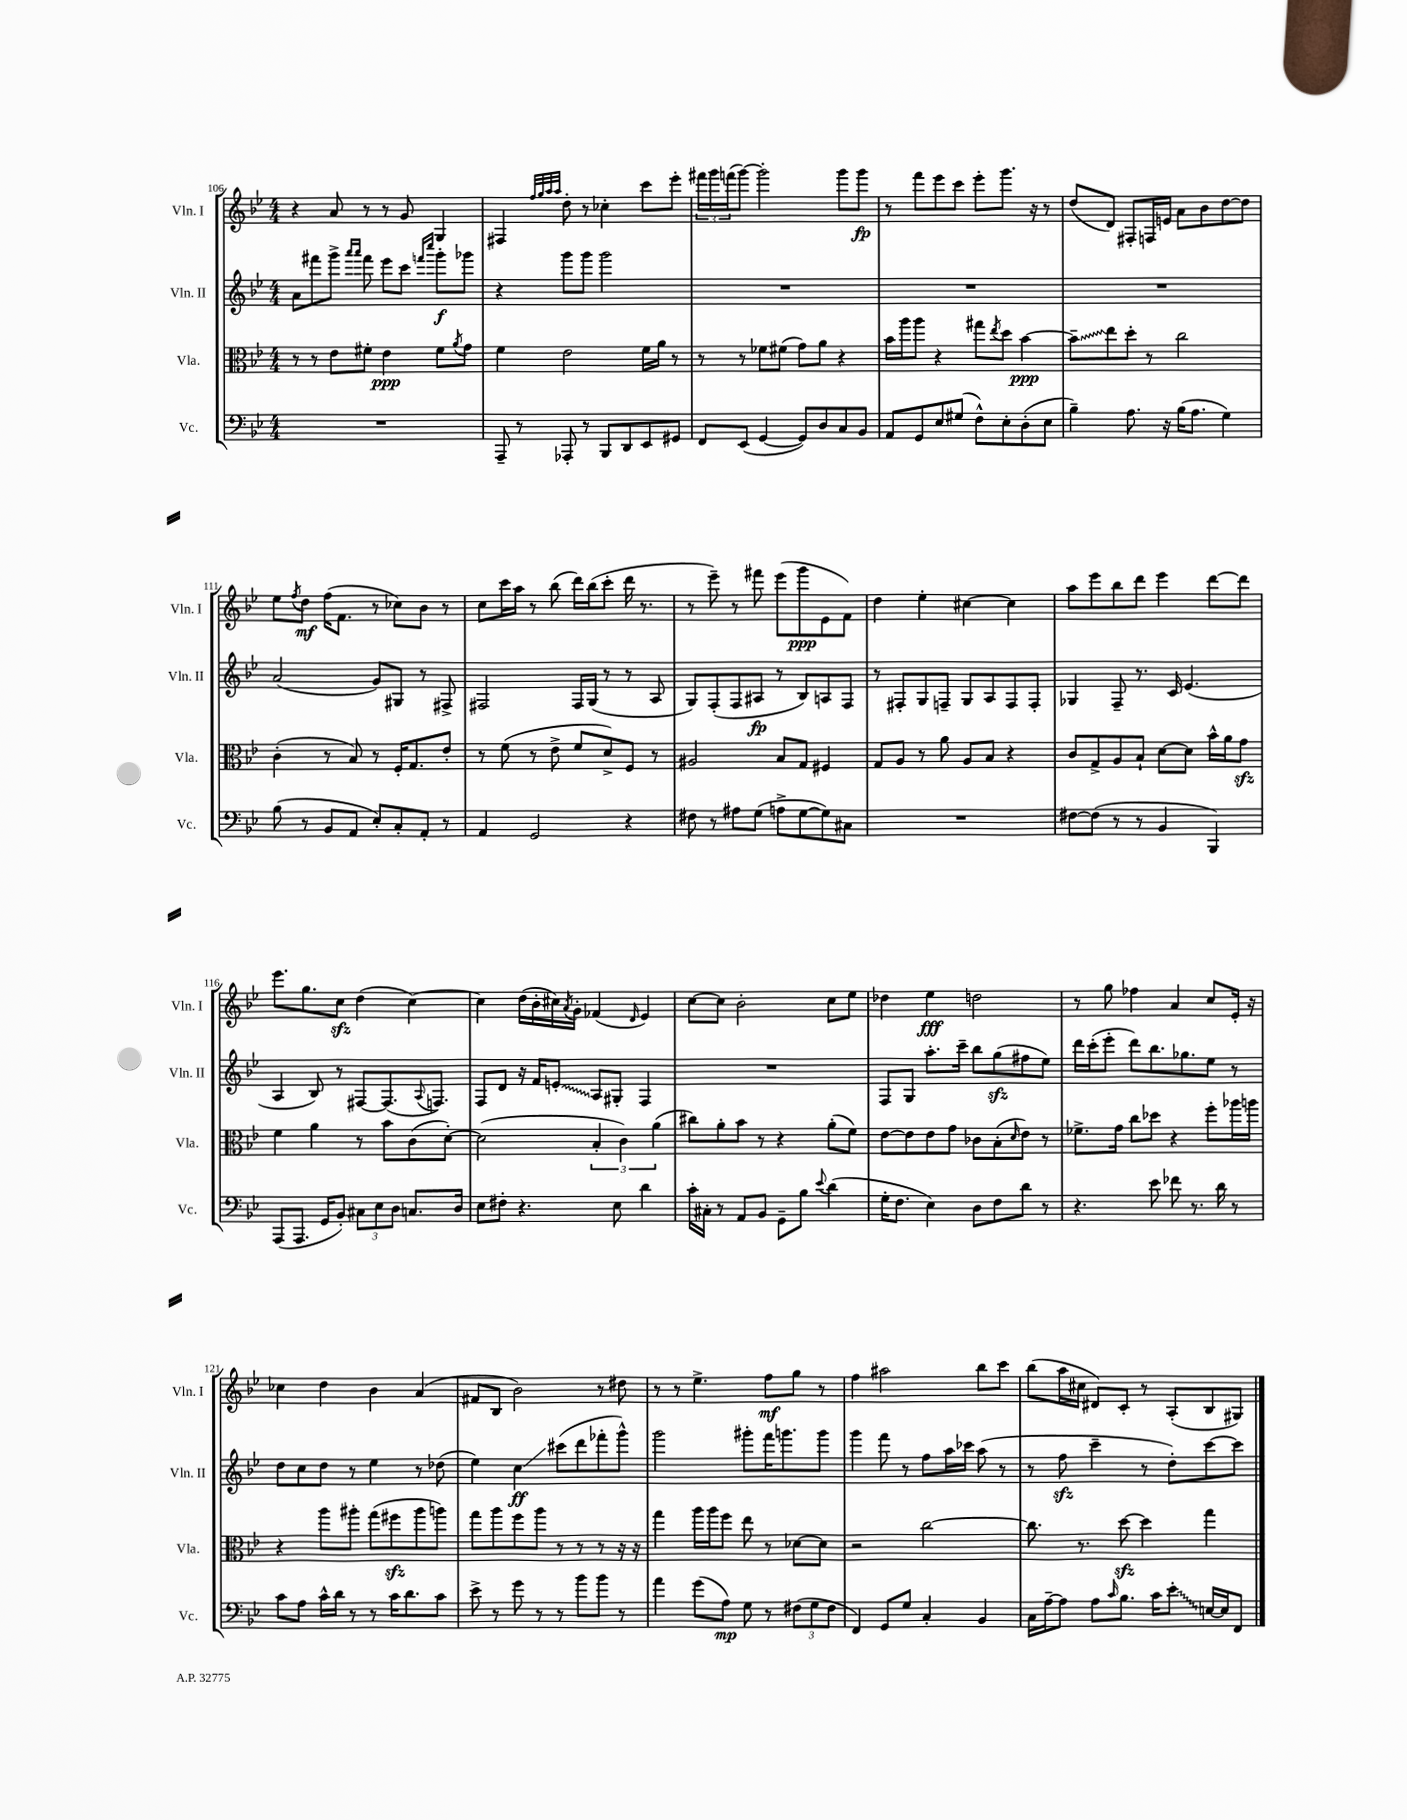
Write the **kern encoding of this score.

**kern	**kern	**kern	**kern
*staff4	*staff3	*staff2	*staff1
*clefF4	*clefC3	*clefG2	*clefG2
*k[b-e-]	*k[b-e-]	*k[b-e-]	*k[b-e-]
*M4/4	*M4/4	*M4/4	*M4/4
1r	8r	8a\L	4r
.	8r	8fff#\	.
.	8e-\L	8ggg^\J	8a/
.	.	16qqaaa/LL	.
.	.	16qqaaa/JJ	.
.	8f#'\J	8fff#\	8r
.	4e-\	8eee-\L	8r
.	.	8ccc\J	8g/
.	.	16qqfff/LL	.
.	.	16qqcccc/JJ	.
.	8f#\L	8ggg'\L	4G/
.	8qa/	.	.
.	8g\J	8ggg-\J	.
=	=	=	=
8AAA~/	4f\	4r	4F#/
8r	.	.	.
.	.	.	32qqff/LLL
.	.	.	32qqgg/
.	.	.	32qqaa/
.	.	.	32qqaa/JJJ
8AAA-'/	2e-\	8ggg\L	8dd'\
8r	.	8ggg\J	8r
8BBB-/L	.	2ggg\	4cc-'\
8DD/	.	.	.
8EE-/	16f\LL	.	8ccc\L
.	16a\JJ	.	.
8GG#/J	8r	.	8eee-'\J
=	=	=	=
8FF/L	8r	1r	24fff#\LL
.	.	.	24ggg\
.	.	.	(24fff\J
(8EE-/J	8r	.	[8ggg\J)
[4GG/	8f-\L	.	2ggg'\]
.	(8f#\J	.	.
8GG/]L)	8g\L)	.	.
8D/	8a\J	.	.
8C/	4r	.	8ggg\L
8BB-/J	.	.	8ggg\J
=	=	=	=
8AA/L	16b-\LL	1r	8r
.	16aa\J	.	.
8GG/	8aa\J	.	8fff\L
8E-/	4r	.	8eee-\
(8G#/J	.	.	8ccc\J
8F^^\L)	8gg#\L	.	8eee-'\L
.	8qee-/	.	.
8E-'\	8dd\J	.	8.ggg\J
(8D'\	[4b-\	.	.
.	.	.	16r
8E-\J	.	.	8r
=	=	=	=
4B-~\)	8b-~\]L	1r	(8dd/L
.	8ee-\	.	8d/J)
8.A\	8dd'\J	.	8F#'/L
.	8r	.	16F/L
16r	.	.	16e/JJ
(16B-\LK	2cc\	.	8a\L
8.A\J	.	.	.
.	.	.	8b-\
4G\)	.	.	[8dd\
.	.	.	8dd\]J
=	=	=	=
(8B-\	(4c'\	(2a/	8ee-\L
.	.	.	8qff/
8r	.	.	8dd\J
8BB-/L	8r	.	(16ff\LK
.	.	.	8.f\J
8AA/J	8B-/)	.	.
8E-'/L)	8r	8g/L)	8r
8C'/	16F'/LK	8G#/J	8cc-\L)
.	8.G/	.	.
8AA'/J	.	8r	8b-\J
8r	8e-'/J	8F#^/	8r
=	=	=	=
4AA/	8r	2F#/	8cc\L
.	(8f\	.	16ccc\L
.	.	.	16aa\JJ
2GG/	8r	.	8r
.	8e-^\	.	(8bb-\
.	8f/L	16F#/LL	16ddd\LL)
.	.	(16G/JJ	(16bb-\J
.	8d^/)	8r	8ccc'\J
4r	8F/J	8r	16ddd\
.	.	.	8.r
.	8r	8A/	.
=	=	=	=
8F#\	2A#/	8G/L)	8r
8r	.	(8F'/	8eee-~\)
8A#\L	.	8F/	8r
(8G\J	.	8A#/J	8fff#\
8A^\L	8B-/L	8r	(8eee-\L
[8G\	8G/J	8B-/L)	8ggg\
8G\])	4F#/	8A/	8e-\
8C#\J	.	8F/J	8f\J)
=	=	=	=
1r	8G/L	8r	4dd\
.	8A/J	8F#'/L	.
.	8r	8G/	4ee-'\
.	8a\	8F~/J	.
.	8A/L	8G/L	[4cc#\
.	8B-/J	8A/	.
.	4r	8F/	4cc#\]
.	.	8F'/J	.
=	=	=	=
[8F#\L	8c/L	4G-/	8aa\L
(8F#\]J	8G^/	.	8eee-\
8r	8A/	8F~/	8bb-\
8r	8B-`/J	8.r	8ddd\J
4BB-/	[8d\L	.	4eee-\
.	.	16c/	.
.	8d\]J	(4.e-/	.
4BBB-/)	16b-^^\LL	.	[8ddd\L
.	16a\J	.	.
.	8g\J	.	8ddd\]J
=	=	=	=
(8AAA/L	4f\	4A/	8.eee-\L
8.AAA/J	.	.	.
.	.	.	8.gg\
.	4a\	8B-/)	.
16GG/LK	.	.	.
8BB-'/J)	.	8r	8cc\J
12C#\L	8r	[8F#/L	(4dd\
12E-\	.	.	.
.	8b-\L	(8.F#/]	.
12D\J	.	.	.
8.C/L	(8c\	.	[4cc\)
.	.	8qqA/	.
.	.	8.F/J)	.
.	[8d'\J)	.	.
16D/Jk	.	.	.
=	=	=	=
8E-\L	(2d\]	8F/L	4cc\]
8F#'\J	.	8d/J	.
4.r	.	16r	(16dd\LL
.	.	16f/LK	16b-'\
.	.	8e'/J	16cc#\)
.	.	.	8qa/
.	.	.	16g'\JJ
.	6B-'/	8A/L	(4f-/
8E-\	.	8G#'/J	.
.	6c\)	.	.
.	.	.	16qqd/
4d\	.	4F/	4e-/)
.	(6a\	.	.
=	=	=	=
16c'\LL	8cc#\L)	1r	[8cc\L
16C#'\JJ	.	.	.
8r	8a'\	.	8cc\]J
8AA/L	8b-\J	.	2b-'\
8BB-/J	8r	.	.
8GG~\L	4r	.	.
8B-\J	.	.	.
8qqe-/	.	.	.
(4d\	(8a'\L	.	8cc\L
.	8f\J)	.	8ee-\J
=	=	=	=
16G'\LK	[8e-\L	8F/L	4dd-\
8.F\J	.	.	.
.	8e-\]	8G/J	.
4E-\)	8e-\	8.aa'\L	4ee-\
.	8g\J	.	.
.	.	16ccc~\Jk	.
8D\L	8c-\L	8bb-\L	2dd\
8F\	(8B-'\	(8gg\	.
.	16qqd/	.	.
8d\J	8e-\J)	8ff#\	.
8r	8r	8ee-\J)	.
=	=	=	=
4.r	8.f-^\L	16ddd\LL	8r
.	.	(16ccc'\J	.
.	.	8eee-'\J	8gg\
.	16g\Jk	.	.
.	8cc\L	8ddd\L)	4ff-\
8e-\	8dd-\J	8.bb-\	.
8f-\	4r	.	4a/
.	.	8.gg-\	.
8.r	.	.	.
.	8ff'\L	8ee-\J	8cc/L
16d\	.	.	.
8r	16aa-\L	8r	16e-'/Jk
.	16aa\JJ	.	16r
=	=	=	=
8c\L	4r	8dd\L	4cc-\
8A\J	.	8cc\	.
16c^^\LL	8aa\L	8dd\J	4dd\
16d\JJ	.	.	.
8r	8aa#'\J	8r	.
8r	(8gg\L	4ee-\	4b-\
16c\LK	8ff#\	.	.
8.d\	.	.	.
.	8aa#\	8r	(4a/
8c\J	8aa\J)	(8dd-\	.
=	=	=	=
8e-^\	8gg\L	4ee-\)	8f#/L
8r	8aa\	.	8B-/J
8g\	8ff\	4cc\	2b-\)
8r	8aa\J	.	.
8r	8r	(8ccc#\L	.
8b-\L	8r	8ddd\	.
8b-\J	8r	8fff-'\	8r
8r	16r	8ggg^^\J)	8dd#\
.	16r	.	.
=	=	=	=
4a\	4gg\	2ggg\	8r
.	.	.	8r
(8g\L	16aa\LL	.	4.ee-^\
.	16aa\J	.	.
8A\J)	8ff\J	.	.
8G\	8ee-\	8ggg#'\L	.
8r	8r	16fff\K	8ff\L
.	.	8.ggg\	.
(12F#\L	[8d-\L	.	8gg\J
12G\	.	.	.
.	8d-\]J	8ggg\J	8r
12F#\J	.	.	.
=	=	=	=
4FF/)	2r	4ggg\	4ff\
8GG/L	.	8fff\	2aa#\
8G/J	.	8r	.
4C'/	[2cc\	8ff\L	.
.	.	16aa\L	.
.	.	16ccc-\JJ	.
4BB-/	.	(8aa\	8bb-\L
.	.	8r	8ccc\J
=	=	=	=
16C\LL	8.cc\]	8r	(8bb-\L
[16A~\J	.	.	.
8A\]J	.	8ff\	16aa\L
.	8.r	.	16cc#\JJ
8A\L	.	4ccc~\	8d#/L)
16qqc/	.	.	.
8.B-\J	[8dd\	.	8c'/J
.	4dd\]	8r	8r
16c\LK	.	.	.
8e-'\J	.	8dd'\L)	(8A'/L
[16E/LL	4gg\	[8ccc\	8B-/
16E/]J	.	.	.
8FF/J	.	8ccc\]J	8G#/J)
==	==	==	==
*-	*-	*-	*-
